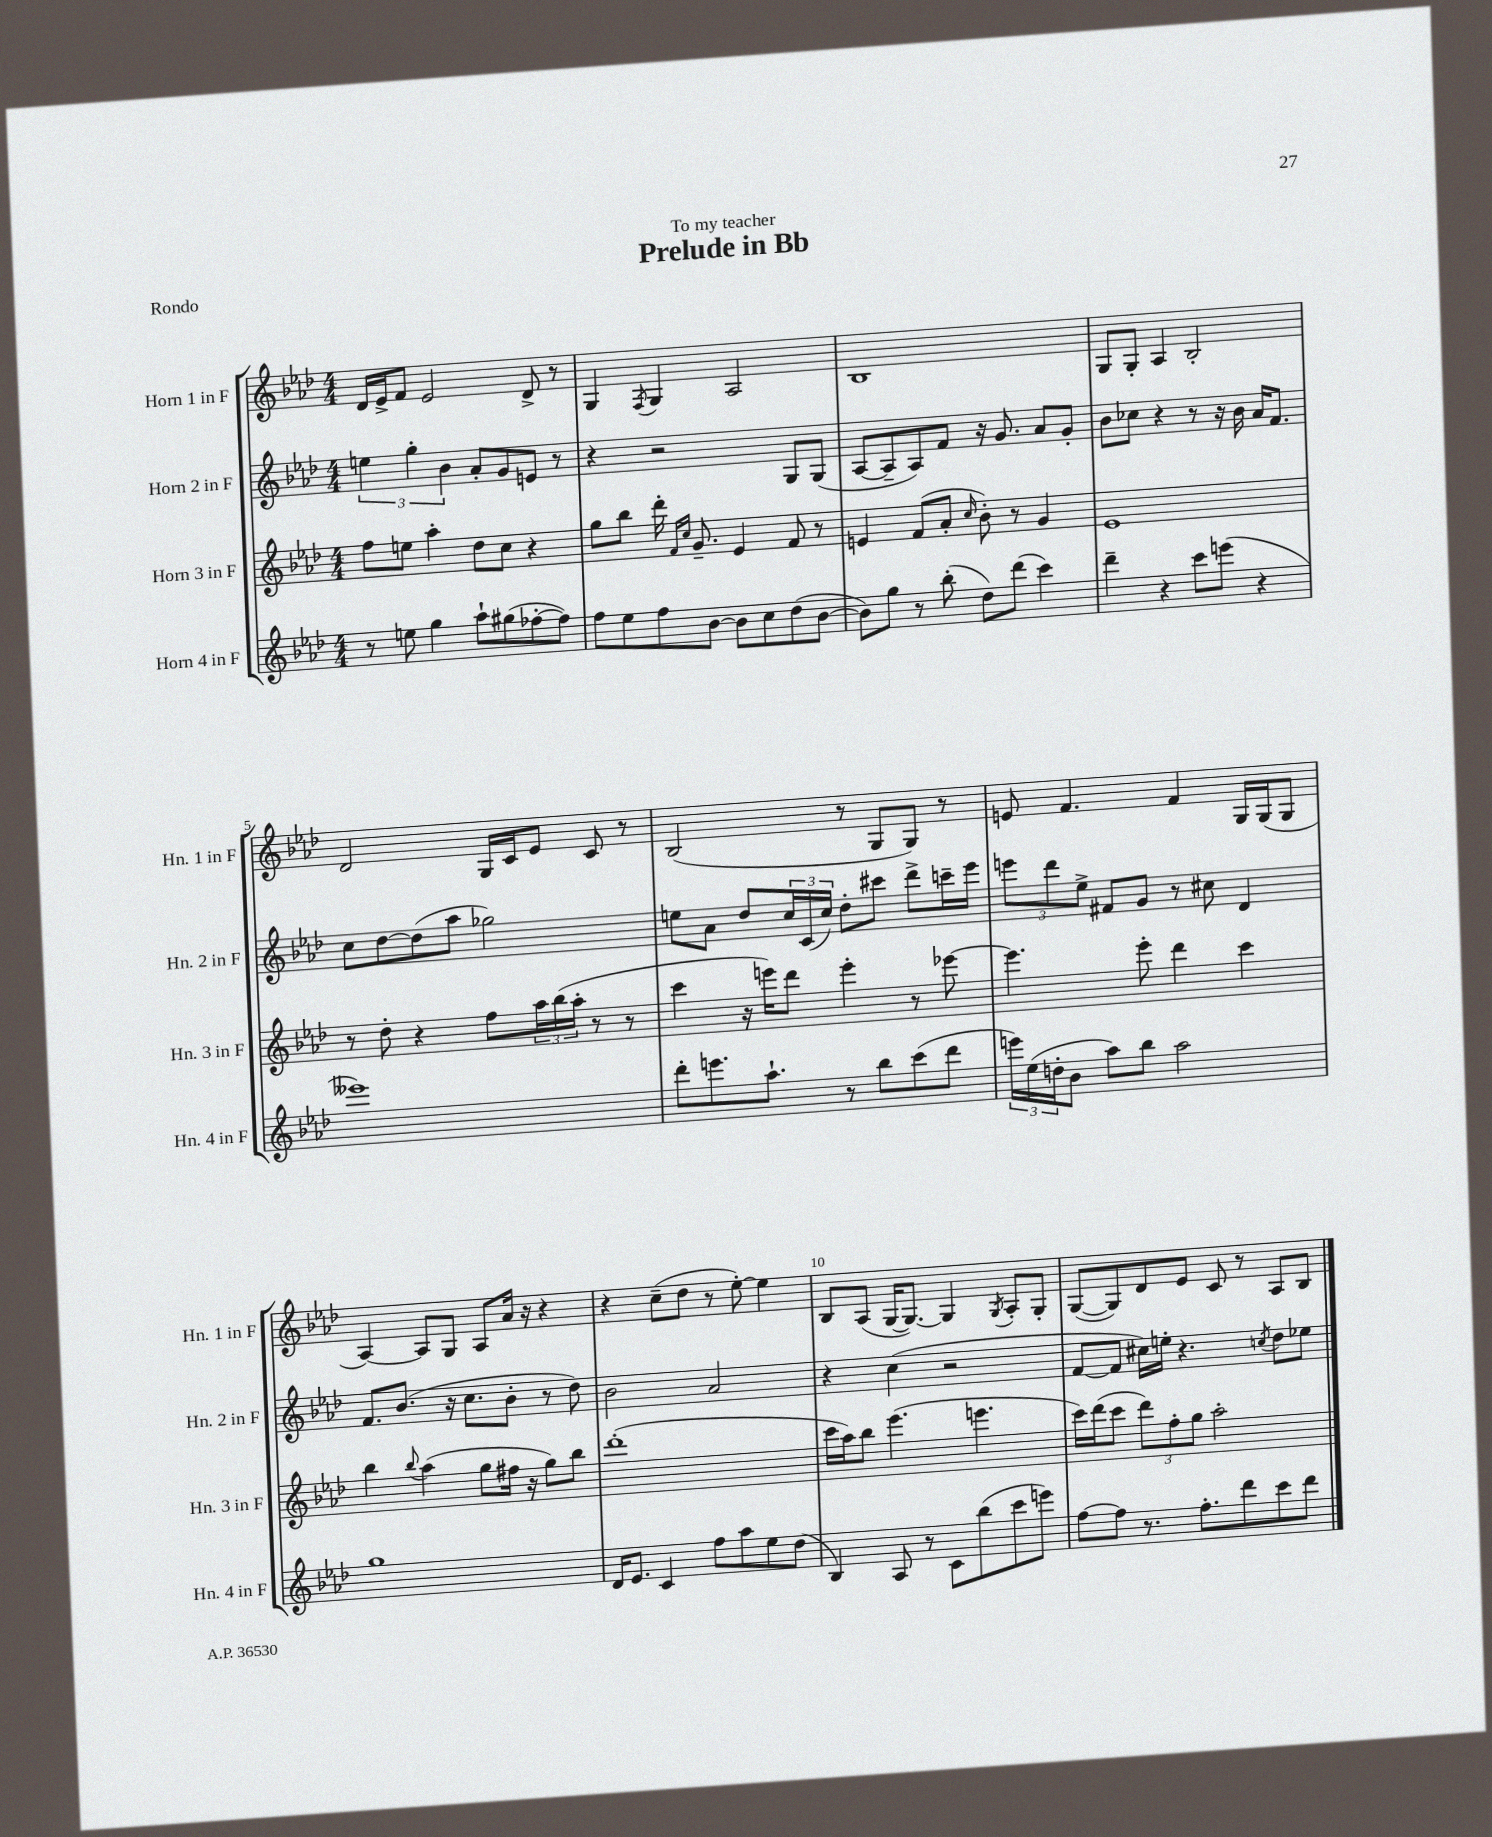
\header { title = "Prelude in Bb" dedication = "To my teacher" piece = "Rondo" }
<<
\new StaffGroup <<
\new Staff = "s0" \with { instrumentName = "Horn 1 in F" shortInstrumentName = "Hn. 1 in F" } {
    \clef treble \key aes \major \numericTimeSignature \time 4/4
    des'16 ees'16-> f'8 ees'2 des'8-> r8 |
    g4 \acciaccatura { f8 } g4 aes2 |
    bes1 |
    g8 g8-. aes4 bes2-. |
    des'2 g16 c'16 ees'8 c'8 r8 |
    bes2( r8 g8 g8) r8 |
    e'8 f'4. f'4 g16 g16( g8 |
    aes4~) aes8 g8 aes8 aes'16 r16 r4 |
    r4 c''8--( des''8 r8 ees''8~-.) ees''4 |
    bes8 aes8( g16~ g8.~) g4 \acciaccatura { g8 } aes8-. g8-. |
    g8~( g8) des'8 ees'8 c'8 r8 aes8 bes8 \bar "|." |
}
\new Staff = "s1" \with { instrumentName = "Horn 2 in F" shortInstrumentName = "Hn. 2 in F" } {
    \clef treble \key aes \major \numericTimeSignature \time 4/4
    \tuplet 3/2 { e''4 g''4-. bes'4 } aes'8-. g'8 e'8 r8 |
    r4 r2 g8 g8( |
    aes8~ aes8-- aes8) f'8 r16 g'8. aes'8 g'8-. |
    bes'8 ces''8 r4 r8 r16 bes'16 aes'16 f'8. |
    c''8 des''8~ des''8( aes''8 ges''2) |
    e''8 aes'8 des''8 \tuplet 3/2 { c''16 c'16( c''16) } des''8-. cis'''8 des'''8-> c'''16-- ees'''16 |
    \tuplet 3/2 { e'''8 des'''8 ees''8-> } fis'8 g'8 r8 cis''8 des'4 |
    f'8. bes'8.( r16 c''8. bes'8-. r8 des''8) |
    bes'2 aes'2 |
    r4 c''4( r2 |
    f'8~ f'8 cis''16) e''16-. r4. \acciaccatura { c''8 } des''8 ees''8 \bar "|." |
}
\new Staff = "s2" \with { instrumentName = "Horn 3 in F" shortInstrumentName = "Hn. 3 in F" } {
    \clef treble \key aes \major \numericTimeSignature \time 4/4
    f''8 e''8 aes''4-. des''8 c''8 r4 |
    g''8 bes''8 des'''16-. \grace { f'16 c''16 } g'8.-- ees'4 f'8 r8 |
    e'4 f'8( aes'8-. \grace { c''16 } bes'8-.) r8 g'4 |
    ees'1 |
    r8 des''8-. r4 f''8 \tuplet 3/2 { aes''16 bes''16( aes''16-. } r8 r8 |
    c'''4 r16 e'''16) des'''8 e'''4-. r8 ees'''8~ |
    ees'''4. ees'''8-. des'''4 c'''4 |
    bes''4 \appoggiatura { bes''8 } aes''4( g''8 fis''16 r16 g''8) bes''8 |
    des'''1-.( |
    c'''16 aes''16) bes''8 ees'''4.( e'''4. |
    c'''16) des'''16( c'''8 \tuplet 3/2 { des'''8) f''8-. g''8 } aes''2-. \bar "|." |
}
\new Staff = "s3" \with { instrumentName = "Horn 4 in F" shortInstrumentName = "Hn. 4 in F" } {
    \clef treble \key aes \major \numericTimeSignature \time 4/4
    r8 e''8 g''4 aes''8-! gis''8( fes''8~-. fes''8) |
    f''8 ees''8 f''8 bes'8~ bes'8 c''8 des''8( bes'8~ |
    bes'8) g''8 r8 bes''8-.( des''8) des'''8( c'''4) |
    des'''4-- r4 c'''8 e'''8( r4 |
    eeses'''1) |
    des'''8-. e'''8. aes''8.-! r8 bes''8 c'''8( des'''8 |
    \tuplet 3/2 { e'''16) ees''16( d''16-. } bes'8 aes''8) bes''8 aes''2 |
    g''1 |
    des'16 ees'8. c'4 f''8 aes''8 ees''8 des''8( |
    bes4) aes8 r8 c'8 bes''8( c'''8 e'''8) |
    f''8~ f''8 r8. f''8.-. des'''8 c'''8 des'''8 \bar "|." |
}
>>
>>
\layout { \context { \Score \override BarNumber.break-visibility = ##(#f #t #t) barNumberVisibility = #(every-nth-bar-number-visible 5) } }
